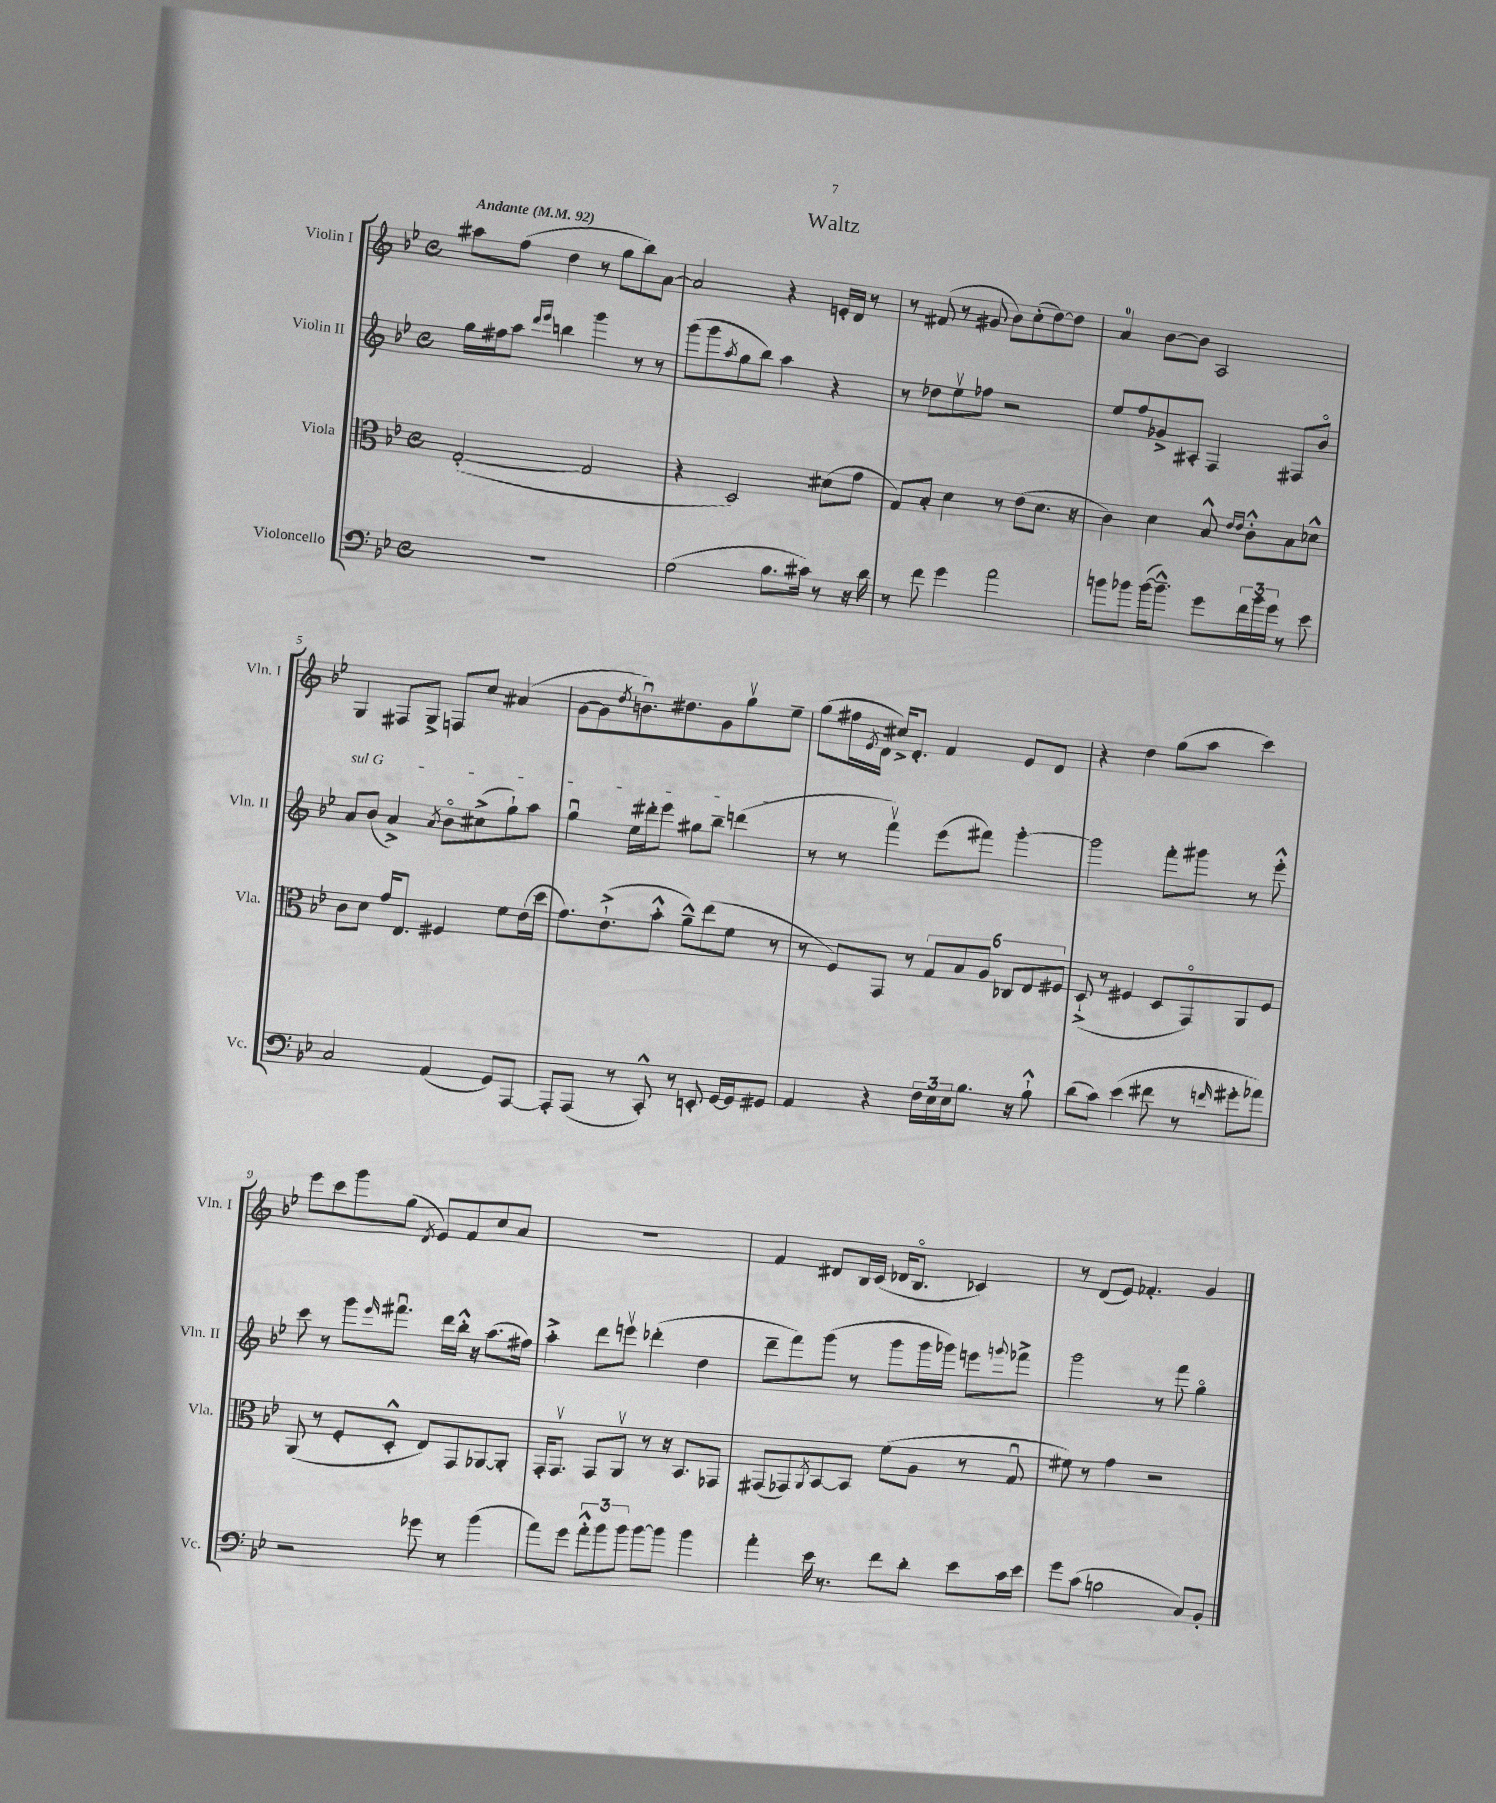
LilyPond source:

\header { title = "Waltz" }
<<
\new StaffGroup <<
\new Staff = "s0" \with { instrumentName = "Violin I" shortInstrumentName = "Vln. I" } {
    \clef treble \key bes \major \defaultTimeSignature \time 4/4 \tempo "Andante" 4 = 92
    ais''8 f''8( d''4 r8 g''8 bes''8) a'8~ |
    a'2 r4 e'16-. d'16 r8 |
    r8 fis'8( r8 gis'8 bes'8) c''8-.( d''8~) d''8 |
    a'4-0 bes'8~ bes'8 a2 |
    g4 fis8 g8-> f8 c''8 ais'4( |
    g'8~ g'8 \acciaccatura { d''8 } b'8.\downbow) dis''8. g'8 g''8\upbow ees''8-- |
    g''8( fis''16 \acciaccatura { ees'8 } d'16 cis''16->) d'8.-. f'4 ees'8 d'8 |
    r4 d''4 g''8( a''8 c'''4) |
    ees'''8 c'''8 g'''8 g''8( \acciaccatura { d'8 } ees'8) f'8 c''8 a'8 |
    R1 |
    f'4 dis'8 bes16 c'16( des'16 bes8.\flageolet ces'4) |
    r8 d'8( ees'8) fes'4.-. g'4 \bar "|." |
}
\new Staff = "s1" \with { instrumentName = "Violin II" shortInstrumentName = "Vln. II" } {
    \clef treble \key bes \major \defaultTimeSignature \time 4/4
    g''16 fis''16 a''8 \grace { d'''16 ees'''16 } b''4 g'''4 r8 r8 |
    g'''8( g'''8 \acciaccatura { a''8 } g''8 bes''8) a''4 r4 |
    r8 des''8 ees''8\upbow fes''8 r2 |
    ees''8 f''8 ges'8-> ais8-. f4 fis8 bes'8\flageolet |
    \once \override TextSpanner.bound-details.left.text = \markup { \italic "sul G" } a'8\startTextSpan bes'8( a'4->) \acciaccatura { a'8 } bes'8\flageolet cis''8->( g''8-!) a''8 |
    g''4\downbow ees''16 dis'''16-. ees'''8 gis''8 bes''8-- d'''4\stopTextSpan( |
    r8 r8 f'''4\upbow) ees'''8( fis'''8) g'''4~-. |
    g'''2 f'''8-. gis'''8 r8 ees'''8-.-^ |
    c'''8 r8 g'''8 \grace { ees'''16 } fis'''8.\downbow d'''16 bes''16-.-^ r16 a''8.( fis''16) |
    a''4-.-> d'''8 e'''8\upbow des'''4-.( d''4 |
    d'''8-- f'''8) g'''8( r8 g'''8 g'''16 ges'''16) e'''8 \appoggiatura { g'''8 } fes'''8-> |
    g'''2 r8 f'''8 g''4\flageolet \bar "|." |
}
\new Staff = "s2" \with { instrumentName = "Viola" shortInstrumentName = "Vla." } {
    \clef alto \key bes \major \defaultTimeSignature \time 4/4
    g2~-.( g2 |
    r4 d2) dis'8( g'8 |
    g8) bes8-. d'4 r8 ees'8( d'8. r16 |
    c'4) d'4 bes8-^ \grace { ees'16 ees'16 } c'8-.-^ bes8 des'8-^ |
    c'8 d'8 g'16 ees8. fis4 f'8 ees'16( d''16 |
    g'8.) ees'8.-!->( bes'8-.-^ a'8---^) ees''8( f'8 r8 |
    r8 f8) g,8 r8 \tuplet 6/4 { g8 bes8 a8 ces8 ees8 fis8 } |
    d8-!->( r8 fis4 d8 g,8\flageolet) a,8 fis8 |
    a,8( r8 f8-. d8-.-^ ees8) g,8 aes,8~ aes,8-. |
    g,16-. g,8.\upbow g,8 a,8\upbow r8 r16 bes,8. ges,8 |
    gis,8( ges,8) \acciaccatura { a,8 } bes,8~ bes,8 f'8( a8 r8 g8\downbow |
    fis'8) r8 g'4 r2 \bar "|." |
}
\new Staff = "s3" \with { instrumentName = "Violoncello" shortInstrumentName = "Vc." } {
    \clef bass \key bes \major \defaultTimeSignature \time 4/4
    R1 |
    g2( bes8. cis'16) r8 r16 d'16 |
    r8 f'8 g'4 a'2 |
    b'8 bes'8 bes'16~( bes'8.---^) g'8 \tuplet 3/2 { f'16 bes'16 g'16 } r8 ees'8 |
    c2 a,4( g,8) a,,8~ |
    a,,8-. a,,8( r8 c,8-.-^) r8 e,8-. g,16~ g,16 gis,8 |
    a,4 r4 \tuplet 3/2 { f16 ees16 ees16 } bes8. r16 bes8-!-^ |
    d'8( c'8) ees'4( fis'8 r8 \grace { f'16 } gis'8-. aes'8) |
    r2 ges'8 r8 bes'4( |
    a'8) g'8 \tuplet 3/2 { a'8-.-^ bes'8 bes'8 } bes'8~ bes'8 bes'4 |
    a'4-. ees'16 r8. f'8 d'8-. ees'8 c'16 ees'16 |
    g'8 c'8( b2 c8) bes,8-. \bar "|." |
}
>>
>>
